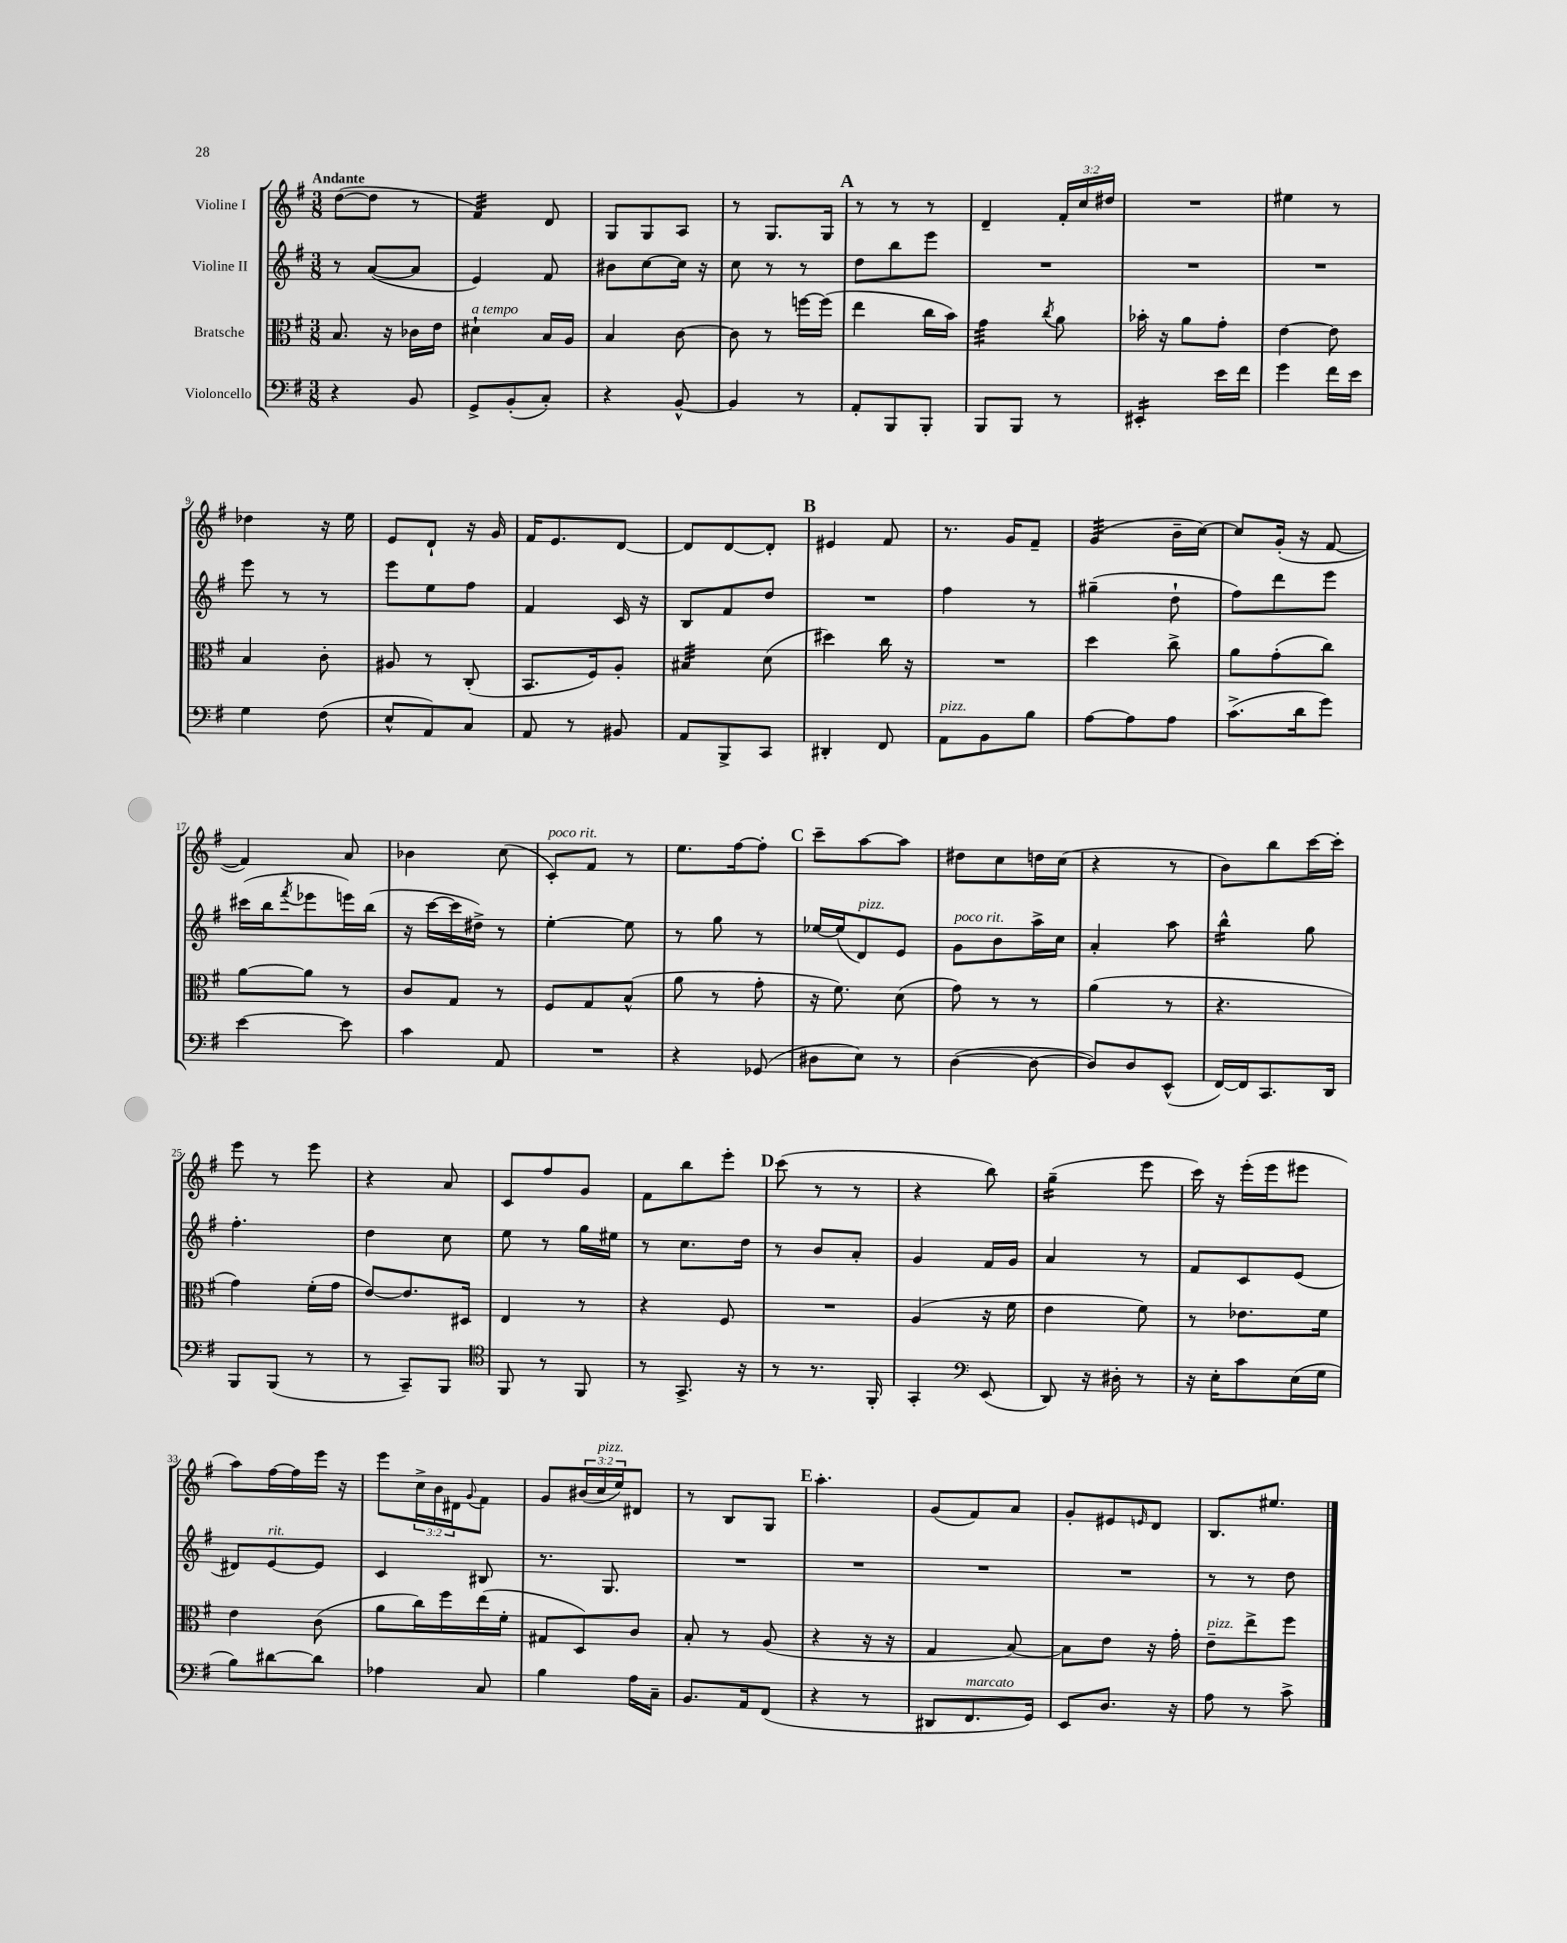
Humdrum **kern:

**kern	**kern	**kern	**kern
*staff4	*staff3	*staff2	*staff1
*clefF4	*clefC3	*clefG2	*clefG2
*k[f#]	*k[f#]	*k[f#]	*k[f#]
*M3/8	*M3/8	*M3/8	*M3/8
4r	8.B/	8r	([8dd\L
.	.	([8a/L	8dd\]J
.	16r	.	.
8BB/	16c-\LL	8a/]J	8r
.	16e\JJ	.	.
=	=	=	=
8GG^/L	4d#`\	4e/)	4f#/)
(8BB'/	.	.	.
8C'/J)	16B/LL	8f#/	8d/
.	16A/JJ	.	.
=	=	=	=
4r	4B/	8b#\L	8G/L
.	.	[8cc\	8G/
[8BB^^/	[8c\	16cc\]Jk	8A/J
.	.	16r	.
=	=	=	=
4BB/]	8c\]	8cc\	8r
.	8r	8r	8.G/L
8r	[16ff\LL	8r	.
.	(16ff\]JJ	.	16G/Jk
=	=	=	=
8AA'/L	4ee\	8dd\L	8r
8BBB/	.	8bb\	8r
8BBB'/J	16cc\LL	8eee\J	8r
.	16b\JJ)	.	.
=	=	=	=
8BBB/L	4g\	4.r	4d~/
8BBB/J	.	.	.
.	8qcc/	.	.
8r	8a\	.	24f#'/LL
.	.	.	24cc/
.	.	.	24dd#/JJ
=	=	=	=
4EE#'/	16b-'\	4.r	4.r
.	16r	.	.
.	8a\L	.	.
16e\LL	8g'\J	.	.
16f#\JJ	.	.	.
=	=	=	=
4g\	[4e\	4.r	4ee#\
16f#\LL	8e\]	.	8r
16e\JJ	.	.	.
=	=	=	=
4G\	4B/	8eee\	4dd-\
.	.	8r	.
(8F#\	8c'\	8r	16r
.	.	.	16ee\
=	=	=	=
8E^^/L	8A#/	8eee\L	8e/L
8AA/)	8r	8ee\	8d`/J
8C/J	(8C'/	8ff#\J	16r
.	.	.	16g/
=	=	=	=
8AA/	8.BB/L	4f#/	16f#/LK
.	.	.	8.e/
8r	.	.	.
.	16F#/k)	.	.
8BB#/	8A'/J	16c/	[8d/J
.	.	16r	.
=	=	=	=
8AA/L	4B#/	8B/L	8d/]L
8BBB^/	.	8f#/	[8d/
8CC/J	(8d\	8dd/J	8d'/]J
=	=	=	=
4DD#'/	4dd#\)	4.r	4e#/
8FF#/	16cc\	.	8f#/
.	16r	.	.
=	=	=	=
8AA\L	4.r	4ff#\	8.r
8BB\	.	.	.
.	.	.	16g/LK
8B\J	.	8r	8f#~/J
=	=	=	=
[8A\L	4dd\	(4gg#~\	(4g/
8A\]	.	.	.
8A\J	8cc^\	8dd`\	16b~\LL
.	.	.	[16cc\JJ)
=	=	=	=
(8.c^\L	8a\L	8ff#\L)	8cc/]L
.	(8g'\	8ddd\	(16g'/Jk
16d\k	.	.	16r
8g\J)	8cc\J)	8eee\J	[8f#/
=	=	=	=
[4e\	[8a\L	(16ccc#\LL	4f#/])
.	.	16bb\J	.
.	.	8qfff#/	.
.	8a\]J	8eee-\	.
8e\]	8r	16eee\L)	8a/
.	.	(16bb\JJ	.
=	=	=	=
4c\	8c/L	16r	4b-\
.	.	[16ccc\LL	.
.	8G/J	16ccc\]	.
.	.	16dd#^\JJ)	.
8AA/	8r	8r	(8cc\
=	=	=	=
4.r	8F#/L	[4ee'\	8c'/L)
.	8G/	.	8f#/J
.	(8B^^/J	8ee\]	8r
=	=	=	=
4r	8a\	8r	8.ee\L
.	8r	8gg\	.
.	.	.	[16ff#\k
(8GG-/	8g'\	8r	8ff#'\]J
=	=	=	=
8D#\L	16r	[16ee-/LL	8ccc~\L
.	8.f#\)	(16ee-/]J	.
8E\J)	.	8d/)	[8aa\
8r	(8d\	8e/J	8aa\]J
=	=	=	=
([4D\	8g\)	8g\L	8dd#\L
.	8r	8b\	8cc\
8D\_	8r	16aa^\L	16dd\L
.	.	16cc\JJ	(16cc\JJ
=	=	=	=
8D/]L)	(4a\	4a'/	4r
8D/	.	.	.
(8EE^^/J	8r	8aa\	8r
=	=	=	=
[16FF#/LL)	4.r	4bb^^\	8b\L)
16FF#/]J	.	.	.
8.CC/	.	.	8bb\
.	.	8gg\	[16ccc\L
16DD/Jk	.	.	16ccc'\]JJ
=	=	=	=
8BBB/L	4g\)	4.ff#'\	8eee\
(8BBB/J	.	.	8r
8r	(16f#'\LL	.	8eee\
.	16g\JJ	.	.
=	=	=	=
8r	[8e/L)	4dd\	4r
8CC~/L)	8.e/]	.	.
8BBB/J	.	8cc\	8a/
.	16D#/Jk	.	.
=	=	=	=
*clefC4	*	*	*
8FF#/	4E/	8ee\	8c/L
8r	.	8r	8ff#/
8FF#/	8r	16gg\LL	8g/J
.	.	16ee#\JJ	.
=	=	=	=
8r	4r	8r	8f#\L
8.GG^/	.	8.cc\L	8bb\
.	8F#/	.	8eee'\J
16r	.	16dd\Jk	.
=	=	=	=
8r	4.r	8r	(8ccc\
8.r	.	8b/L	8r
.	.	8a'/J	8r
16FF#'/	.	.	.
=	=	=	=
4GG'/	(4A/	4g/	4r
*clefF4	*	*	*
(8EE/	16r	16f#/LL	8bb\)
.	16f#\	16g/JJ	.
=	=	=	=
8DD/)	4e\	4a/	(4gg~\
16r	.	.	.
16D#'\	.	.	.
8r	8f#\)	8r	8eee\
=	=	=	=
16r	8r	8f#/L	16ccc\)
16E'\LK	.	.	16r
8c\	8.e-\L	8c/	(16eee'\LL
.	.	.	16eee\J
(16E\L	.	(8e/J	8eee#\J
16G\JJ	16f#\Jk	.	.
=	=	=	=
8B\L)	4e\	8d#/L)	8aa\L)
[8d#\	.	[8e/	[16ff#\L
.	.	.	16ff#\]
8d#\]J	(8c\	8e/]J	16eee\JJ
.	.	.	16r
=	=	=	=
4A-\	8a\L	4c/	8eee\L
.	16cc\L)	.	24cc^\L
.	.	.	24b\
.	16ff#\	.	.
.	.	.	24d#\J
.	.	.	8qqg/
8C/	(16ee\	8B#/	8f#\J
.	16f#'\JJ	.	.
=	=	=	=
4B\	8G#/L	8.r	8g/L
.	8D/)	.	(24b#/L
.	.	.	24cc/
.	.	8.G/	.
.	.	.	24ee/J)
16A\LL	8c/J	.	8d#/J
16C~\JJ	.	.	.
=	=	=	=
8.BB/L	8B'/	4.r	8r
.	8r	.	8B/L
16AA/k	.	.	.
(8FF#/J	(8A/	.	8G/J
=	=	=	=
4r	4r	4.r	4.aa'\
8r	16r	.	.
.	16r	.	.
=	=	=	=
8DD#/L	4G/	4.r	(8g/L
8.FF#/	.	.	8f#/)
.	[8B/)	.	8a/J
16GG/Jk)	.	.	.
=	=	=	=
8EE/L	8B\]L	4.r	8g'/L
8.D/J	8e\J	.	8e#/
.	.	.	16qqe/
.	16r	.	8d/J
16r	16g'\	.	.
=	=	=	=
8A\	8e~\L	8r	8.B/L
8r	8ee^\	8r	.
.	.	.	8.ee#/J
8c^\	8ff#\J	8dd\	.
==	==	==	==
*-	*-	*-	*-
